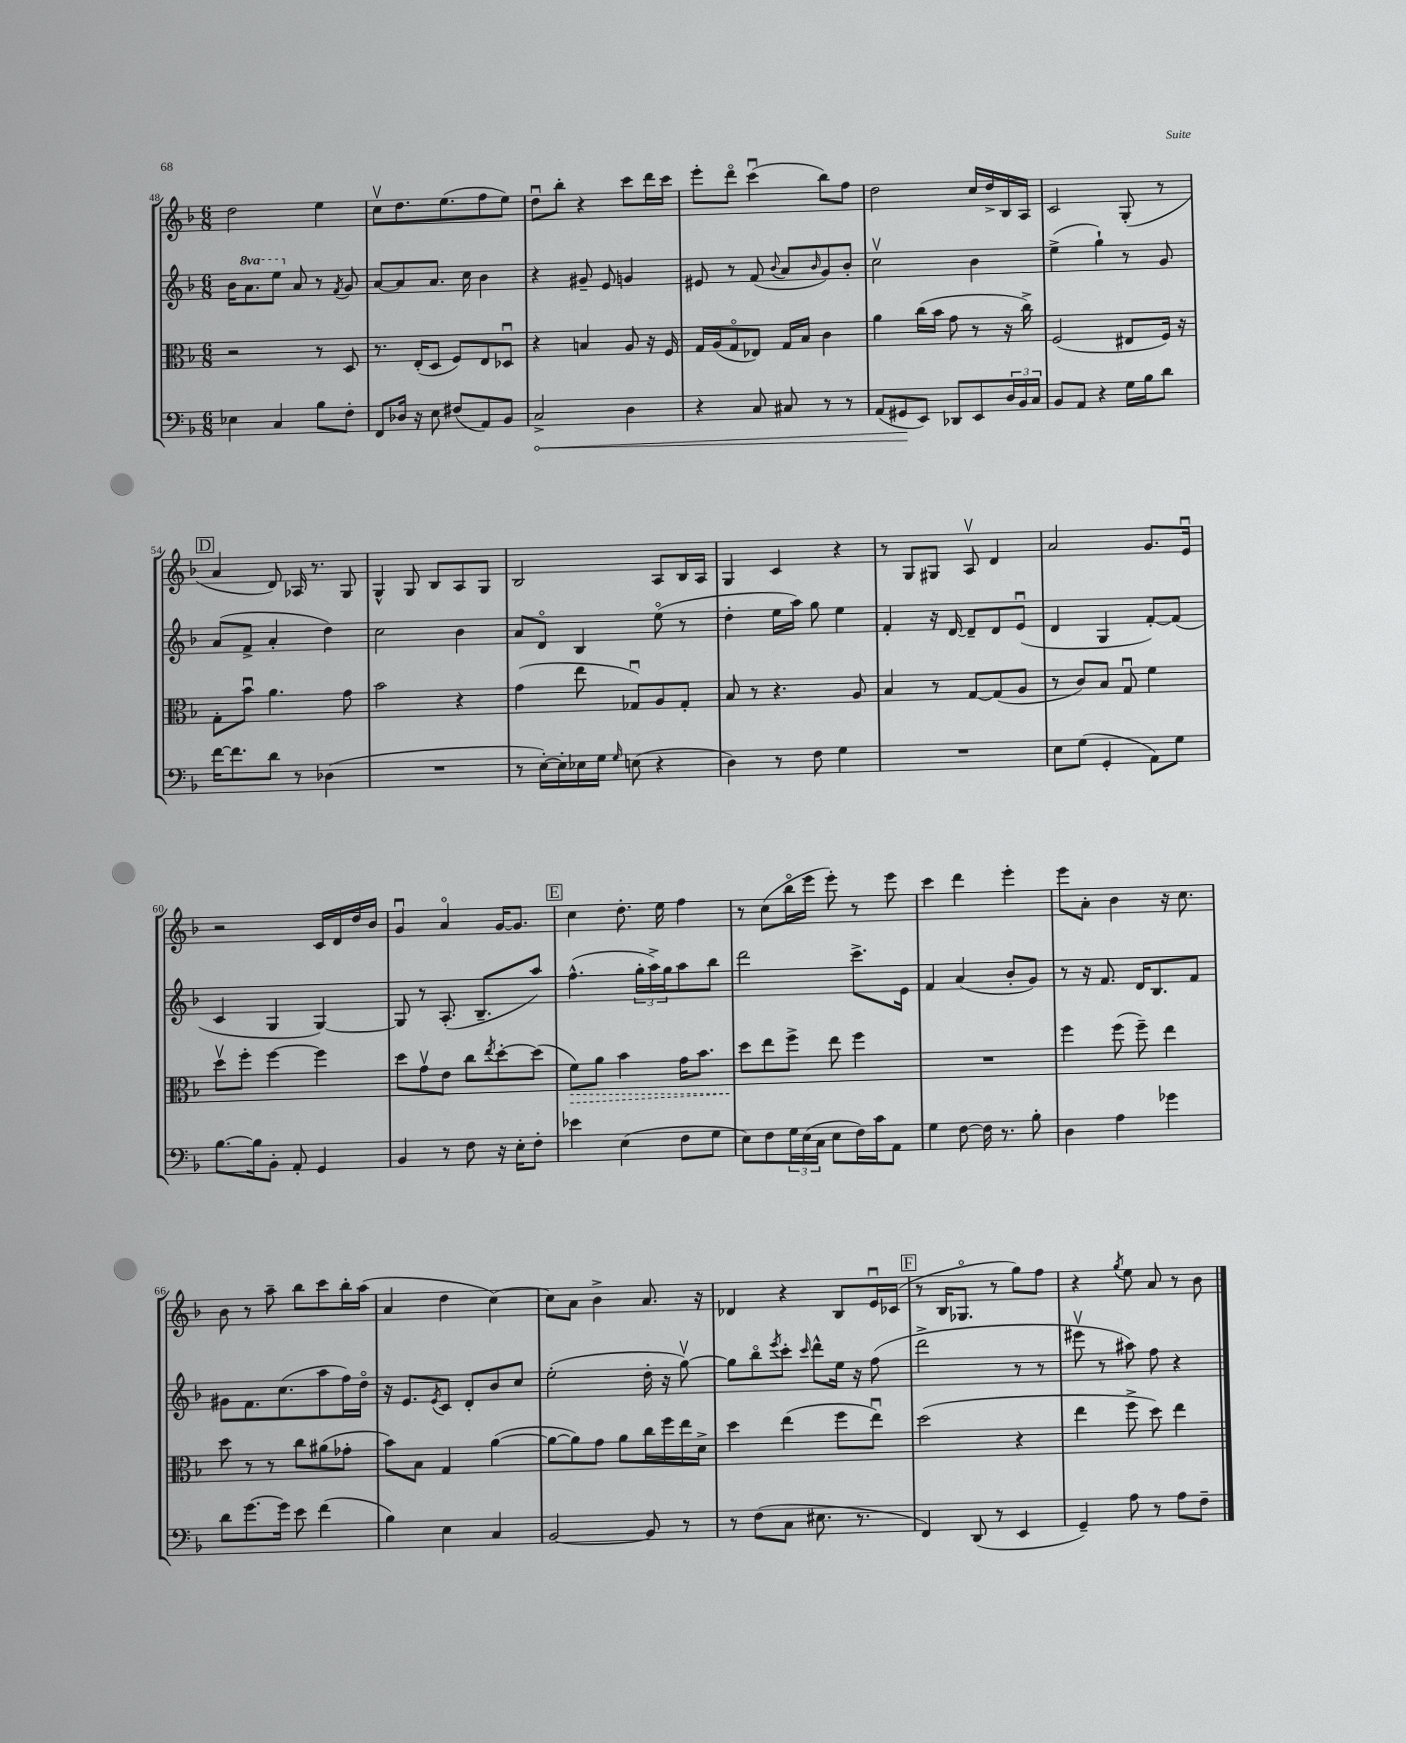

**kern	**dynam	**kern	**dynam	**kern	**kern
*part4	*part4	*part3	*part3	*part2	*part1
*staff4	*staff4	*staff3	*staff3	*staff2	*staff1
*clefF4	*	*clefC3	*	*clefG2	*clefG2
*k[b-]	*	*k[b-]	*	*k[b-]	*k[b-]
*M6/8	*	*M6/8	*	*M6/8	*M6/8
=48	=48	=48	=48	=48	=48
4E-X\	.	2r	.	16b-\KL	2dd\
*	*	*	*	*8va	*
.	.	.	.	8.aa\	.
4C/	.	.	.	8eee\J	.
*	*	*	*	*X8va	*
.	.	.	.	8a/	.
8B-\L	.	8r	.	8r	4ee\
.	.	.	.	8qf/	.
8F'\J	.	8D/	.	8g/	.
=49	=49	=49	=49	=49	=49
8FF/L	.	8.r	.	[8a/L	8ccv\L
16D-X/Jk	.	.	.	8a/]	8.dd\
16r	.	(16E'/KL	.	.	.
8E\	.	8D/J	.	8.a/J	.
.	.	.	.	.	(8.ee\
(8F#X/L	.	8F/L)	.	.	.
.	.	.	.	16cc\	.
8AA/)	.	8E/	.	4b-\	8ff\
8BB-/J	.	8D-Xu/J	.	.	8ee\J)
=50	=50	=50	=50	=50	=50
!	!LO:HP:b	!	!	!	!
2C^/	<	4r	.	4r	8ddu\L
.	.	.	.	.	8bb-'\J
.	.	4Bn/	.	8g#X~/	4r
.	.	.	.	8e/	.
4D\	.	8A/	.	4gn/	8ccc\L
.	.	16r	.	.	16ddd\L
.	.	16F/	.	.	16ccc\JJ
=51	=51	=51	=51	=51	=51
4r	.	16G/LL	.	8e#X/	8eee'\L
.	.	(16A/J	.	.	.
.	.	8G/	.	8r	8ddd\J
8C/	.	8E-X/J)	.	(8f/	(4cccu\
.	.	.	.	8qqb-/	.
8C#X/	.	16G/LL	.	8a/L	.
.	.	16B-/JJ	.	.	.
.	.	.	.	16qqb-/	.
8r	.	4c\	.	8g/)	8bb-\L)
8r	.	.	.	8b-'/J	8ff\J
=52	=52	=52	=52	=52	=52
(8AA/L	.	4a\	.	2ccv\	2dd\
8GG#X/	.	.	.	.	.
8EE/J)	[	(16cc\LL	.	.	.
.	.	16b-\JJ	.	.	.
8DD-X/L	.	8g\	.	.	.
8EE/	.	8r	.	4b-\	16cc/LL
.	.	.	.	.	16dd^/
24D/L	.	16r	.	.	16B-/
24BB-/	.	.	.	.	.
.	.	16cc^\)	.	.	16A/JJ
24C/JJ	.	.	.	.	.
=53	=53	=53	=53	=53	=53
8BB-/L	.	(2F/	.	(4ee^\	2c/
8AA/J	.	.	.	.	.
4r	.	.	.	4gg`\)	.
16G\LL	.	8E#X/L	.	8r	(8G'/
16B-\J	.	.	.	.	.
8d\J	.	16F/Jk)	.	8g/	8r
.	.	16r	.	.	.
!!LO:LB:g=z
!!LO:REH:place=s1:t=D
=54	=54	=54	=54	=54	=54
[16f\KL	.	8G'\L	.	(8a/L	4a/
8.f\]	.	.	.	.	.
.	.	8b-u\J	.	8f^/J	.
8d\J	.	4.a\	.	4a'/	8d/)
8r	.	.	.	.	16A-X/
.	.	.	.	.	8.r
(4D-X\	.	.	.	4dd\)	.
.	.	8g\	.	.	8G/
=55	=55	=55	=55	=55	=55
2.r	.	2b-\	.	2cc\	4G^^/
.	.	.	.	.	8G/
.	.	.	.	.	8B-/L
.	.	4r	.	4b-\	8A/
.	.	.	.	.	8G/J
=56	=56	=56	=56	=56	=56
8r	.	(4g\	.	8a/L	2B-/
[16E'\LL)	.	.	.	8d/J	.
16E'\]	.	.	.	.	.
16E-X\	.	8ee\	.	4B-/	.
16G\JJ	.	.	.	.	.
16qqG/	.	.	.	.	.
(8En\	.	8G-Xu/L)	.	.	.
4r	.	8A/	.	(8ee\	8A/L
.	.	8G-'/J	.	8r	16B-/L
.	.	.	.	.	16A/JJ
=57	=57	=57	=57	=57	=57
4D\)	.	8B-/	.	4dd'\	4G/
.	.	8r	.	.	.
8r	.	4.r	.	16ee\LL	4c/
.	.	.	.	16aa\JJ)	.
8F\	.	.	.	8gg\	.
4G\	.	.	.	4ee\	4r
.	.	8A/	.	.	.
=58	=58	=58	=58	=58	=58
2.r	.	4B-/	.	4f'/	8r
.	.	.	.	.	8G/L
.	.	8r	.	16r	8G#X/J
.	.	.	.	[16d/	.
.	.	[8G/L	.	8d~/L]	8Av/
.	.	(8G/]	.	8d/	4d/
.	.	8A/J	.	(8eu/J	.
=59	=59	=59	=59	=59	=59
8E\L	.	8r	.	4d/	2a/
(8G\J	.	8c/L)	.	.	.
4GG'/	.	8B-/J	.	4G/	.
.	.	8Gu/	.	.	.
8AA\L)	.	4f\	.	[8f'/L)	8.g/L
8G\J	.	.	.	(8f/J]	.
.	.	.	.	.	16eu/Jk
!!LO:LB:g=z
=60	=60	=60	=60	=60	=60
[8.B-\L	.	8ddv\L	.	4c/	2r
.	.	8ff'\J	.	.	.
16B-\k]	.	.	.	.	.
8BB-'\J	.	[4ff\	.	4G/	.
8AA'/	.	.	.	.	.
4GG/	.	4ff\]	.	[4G/)	16c/LL
.	.	.	.	.	16d/
.	.	.	.	.	16dd/
.	.	.	.	.	16b-/JJ
=61	=61	=61	=61	=61	=61
4BB-/	.	8dd\L	.	8G/]	4gu/
.	.	8gv\	.	8r	.
8r	.	8e\J	.	(8.A'/	4a/
8F\	.	8cc\L	.	.	.
.	.	.	.	8.B-~/L	.
.	.	8qee/	.	.	.
16r	.	[8dd'\	.	.	[16g/KL
16E'\KL	.	.	.	.	8.g/J]
8F'\J	.	(8dd\J]	.	8aa/J)	.
!!LO:REH:place=s1:t=E
=62	=62	=62	=62	=62	=62
!	!	!	!LO:HP:b	!	!
4e-X\	.	8f\L)	>	(4.ff^^\	4cc\
.	.	8a\J	.	.	.
(4E\	.	4b-\	.	.	8.dd'\
.	.	.	.	24gg'\LL	.
.	.	.	.	24aa^\)	.
.	.	.	.	.	16ee\
.	.	.	.	24gg\J	.
8F\L	.	16g\KL	.	8aa\	4ff\
.	.	8.b-\J	.	.	.
8G\J	.	.	.	8bb-\J	.
=63	=63	=63	=63	=63	=63
8E\L)	.	8dd\L	.	2ddd\	8r
8F\	.	8ee\	]	.	(8cc\L
24G\L	.	8ff^\J	.	.	16bb-\L
(24E\	.	.	.	.	.
.	.	.	.	.	16eee\JJ
24C\JJ	.	.	.	.	.
8E\L	.	8ee\	.	.	8eee'\)
16F\L)	.	4ff\	.	8.ccc^\L	8r
16c\J	.	.	.	.	.
8AA\J	.	.	.	.	8eee\
.	.	.	.	16e\Jk	.
=64	=64	=64	=64	=64	=64
4G\	.	2.r	.	4f/	4ccc\
[8F\	.	.	.	(4a/	4ddd\
16F\]	.	.	.	.	.
8.r	.	.	.	.	.
.	.	.	.	8b-'/L	4eee'\
8B-'\	.	.	.	8g/J)	.
=65	=65	=65	=65	=65	=65
4D\	.	4ff\	.	8r	8eee\L
.	.	.	.	16r	8a'\J
.	.	.	.	8.f/	.
4A\	.	(8ff\	.	.	4b-\
.	.	8ff~\)	.	16d/KL	.
.	.	.	.	8.B-/	.
4g-X\	.	4ee\	.	.	16r
.	.	.	.	.	8.cc\
.	.	.	.	8f/J	.
!!LO:LB:g=z
=66	=66	=66	=66	=66	=66
8d\L	.	8dd\	.	8g#X\L	8b-\
[8.g\	.	8r	.	8.f\	8r
.	.	8r	.	.	8aa~\
16g\Jk]	.	.	.	(8.cc\	.
8e\	.	8cc\L	.	.	8bb-\L
(4f\	.	(8a#X\	.	8aa\	8ccc\
.	.	8g-X'\J	.	16ff\L)	16bb-'\L
.	.	.	.	16dd\JJ	(16aa\JJ
=67	=67	=67	=67	=67	=67
4B-\)	.	8b-\L)	.	16r	4a/
.	.	.	.	8.e/L	.
.	.	8B-\J	.	.	.
.	.	.	.	8qe/	.
4E\	.	4G/	.	8c/J	4dd\
.	.	.	.	8d'/L	.
4C/	.	([4a\	.	8b-/	[4cc\)
.	.	.	.	8cc/J	.
=68	=68	=68	=68	=68	=68
[2BB-/	.	8a\L_	.	(2ee'\	8cc\L]
.	.	8a\])	.	.	8a\J
.	.	8g\J	.	.	4b-^\
.	.	8a\L	.	.	.
8BB-/]	.	16cc\L	.	16dd'\	8.a/
.	.	16ff\	.	16r	.
8r	.	16ee\	.	[8ggv\)	.
.	.	16d^\JJ	.	.	16r
=69	=69	=69	=69	=69	=69
8r	.	4dd\	.	8gg\L]	4d-X/
(8F\L	.	.	.	8bb-\	.
.	.	.	.	8qeee/	.
8C\J	.	(4ee\	.	8ccc'\J	4r
.	.	.	.	16qqccc/	.
8.E#X\	.	.	.	8ddd^^\L	.
.	.	8ff\L	.	16ee\Jk	8B-/L
8.r	.	.	.	16r	.
.	.	8eeu\J)	.	(8ff\	16eu/L
.	.	.	.	.	(16c-X/JJ
!!LO:REH:place=s1:t=F
=70	=70	=70	=70	=70	=70
4FF/)	.	(2dd\	.	2ddd^\	8r
.	.	.	.	.	16B-/KL
.	.	.	.	.	8.G-X/J
(8DD/	.	.	.	.	.
8r	.	.	.	.	8r
4EE/	.	4r	.	8r	8gg\L)
.	.	.	.	8r	8ff\J
=71	=71	=71	=71	=71	=71
4GG~/)	.	4ee\	.	8eee#Xv\	4r
.	.	.	.	8r	.
.	.	.	.	.	8qgg/
8A\	.	8ff^\	.	8aa#X\)	8ee\
8r	.	8dd\)	.	8ff\	8a/
8A\L	.	4ee\	.	4r	8r
8F~\J	.	.	.	.	8b-\
==	==	==	==	==	==
*-	*-	*-	*-	*-	*-
